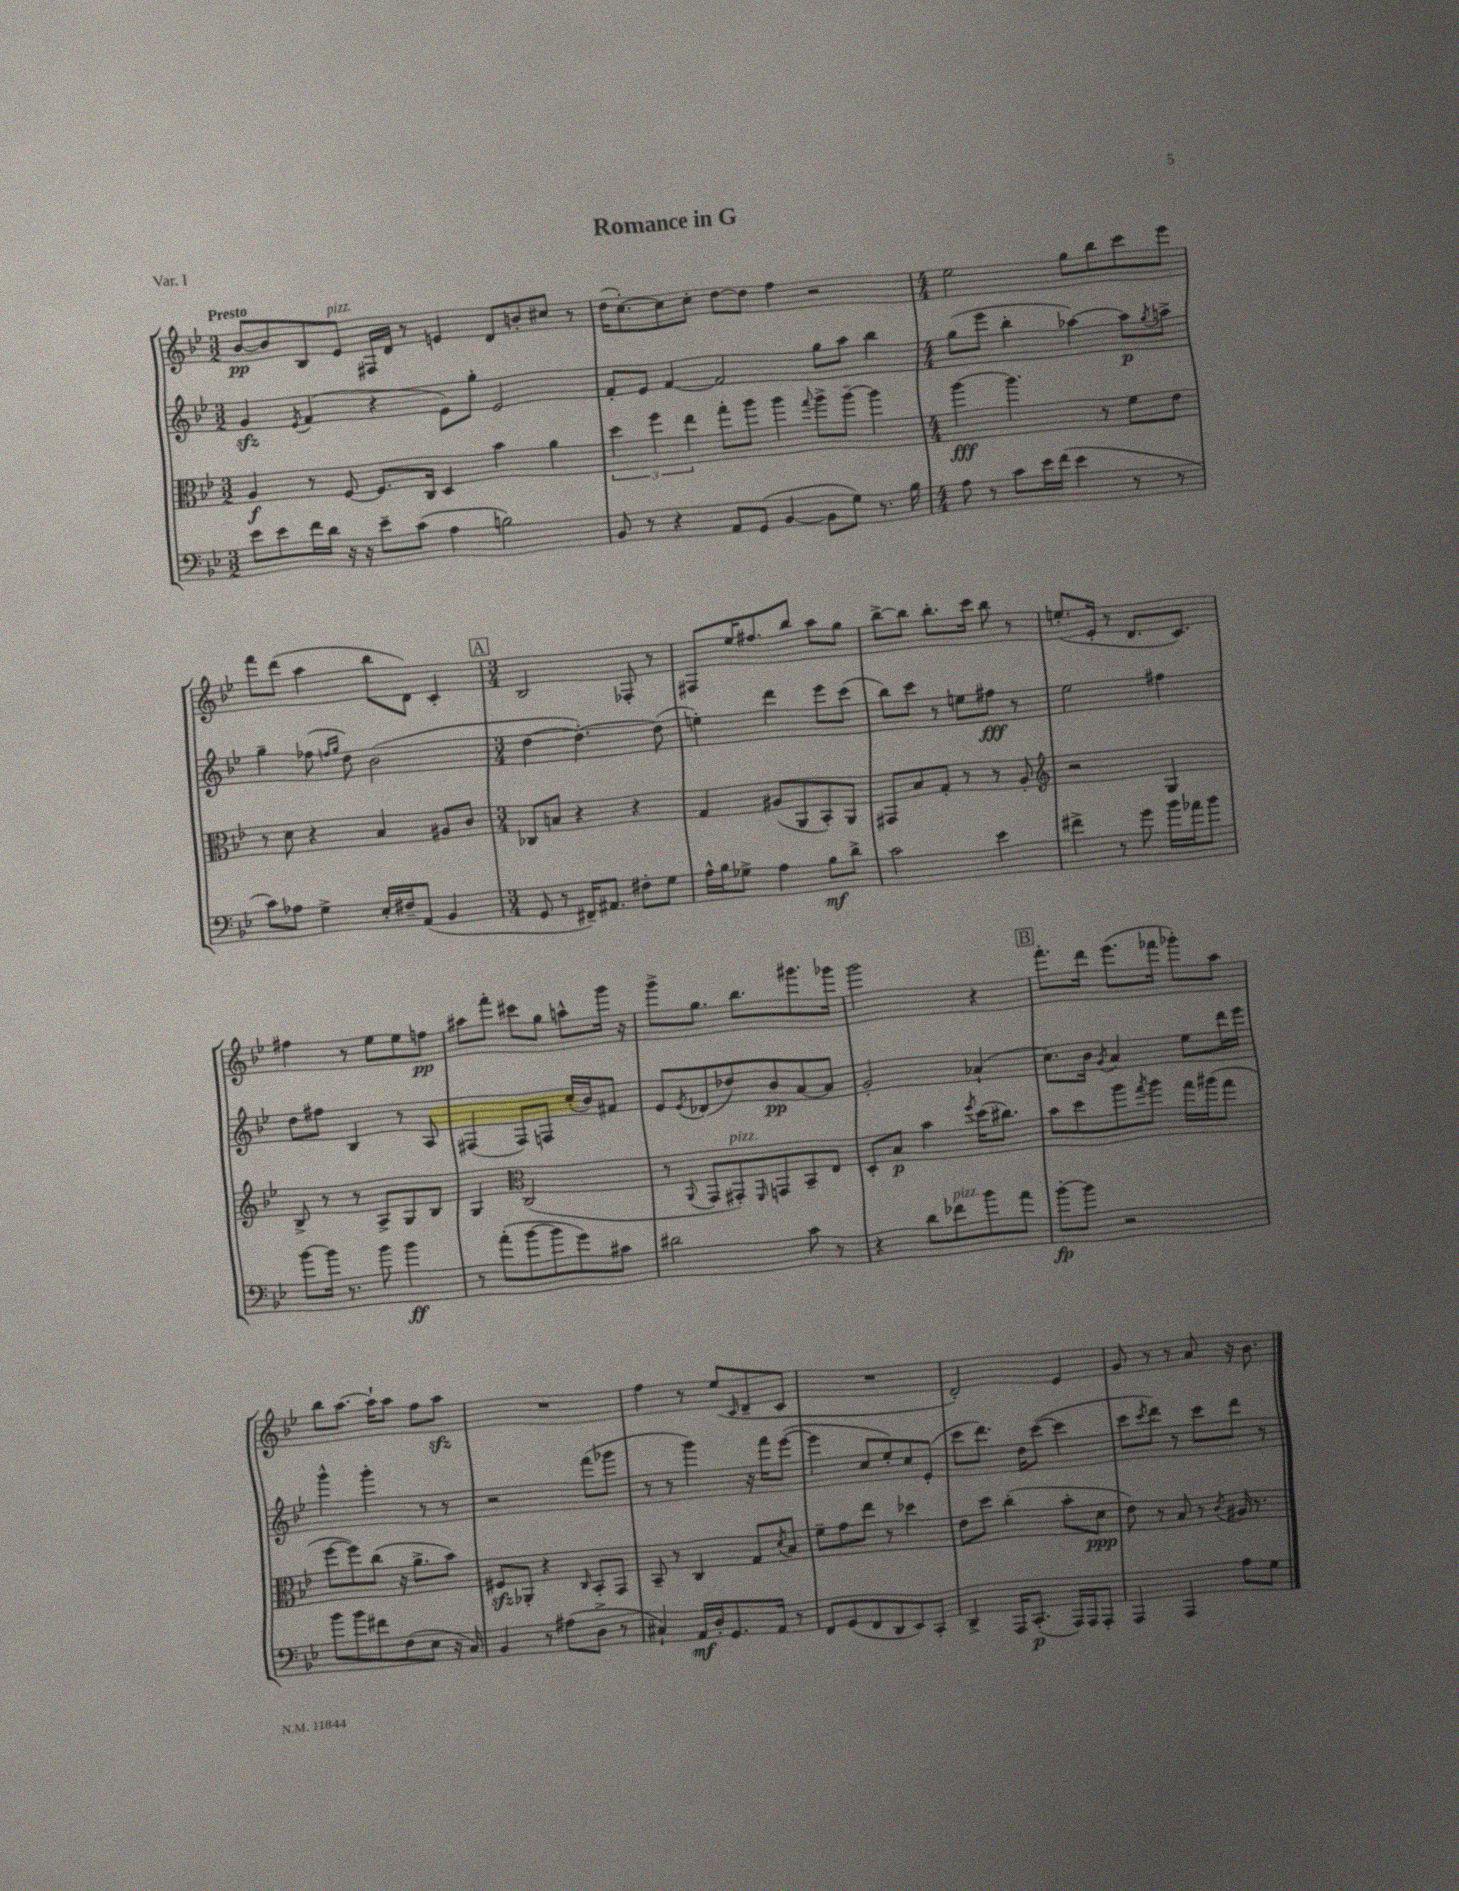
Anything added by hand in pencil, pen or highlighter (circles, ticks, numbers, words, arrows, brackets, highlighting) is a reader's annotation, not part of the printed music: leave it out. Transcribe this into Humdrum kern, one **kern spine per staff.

**kern	**kern	**kern	**kern
*staff4	*staff3	*staff2	*staff1
*clefF4	*clefC3	*clefG2	*clefG2
*k[b-e-]	*k[b-e-]	*k[b-e-]	*k[b-e-]
*M3/2	*M3/2	*M3/2	*M3/2
8e-\L	4A/	4g/	[8b-/L
8e-\	.	.	8b-/]
.	.	8qe-/	.
16f\L	8r	(4f/	8B-/
16d\JJ	.	.	.
16r	[8F/	.	8e-/J
16r	.	.	.
8e-~\L	8.F/]L	4r	16F#/LL
.	.	.	16d/JJ
(8c\J	.	.	8r
.	16C/Jk	.	.
4A\	4D/	8e-\L)	4e/
.	.	8gg'\J	.
2B\)	4b-\	2e-/	8d/L
.	.	.	8b'/
.	4a\	.	8cc#/J
.	.	.	8r
=	=	=	=
8BB-/	6dd\	8f'/L	(16dd\LK
.	.	.	[8.cc'\)
8r	.	8e-/J	.
.	6ff\	.	.
4r	.	[4f/	8cc\]
.	6ee-\	.	.
.	.	.	8cc'\J
8AA/L	8gg'\L	2f/]	[8dd\L
(8GG/J	8aa\J	.	8dd\]J
[4BB-/	4aa\	.	4ff\
.	8qqgg/	.	.
8BB-\]L	8aa^\L	8gg\L	2r
8G\J)	[8aa~\J	8aa\J	.
8.r	4aa\]	4bb-\	.
16B-\	.	.	.
=	=	=	=
*M4/4	*M4/4	*M4/4	*M4/4
8A\	[4aa\	(8gg\L	2ee-\
8r	.	8eee-\J	.
8c\L	4.aa\]	4bb-'\	.
16e-\L	.	.	.
(16f\JJ	.	.	.
4e-\	.	[4aa-\)	8gg\L
.	8r	.	8bb-\
8r	8f\L	8aa-\]L	8ccc\
.	.	8qgg/	.
8r	8e-\J	8aa^\J	8eee-\J
=	=	=	=
8c\L)	8r	4gg~\	8fff\L
8A-\J	8d\	.	(8ddd\J
4G^\	4r	(8ff-\	4aa\
.	.	16qqff/LL	.
.	.	16qqgg/JJ	.
.	.	8dd\)	.
16E-'/LL	4B-/	(2b-\	8bb-\L
16F#~/J	.	.	.
(8AA/J	.	.	8d\J)
4BB-/	8A#/L	.	4c'/
.	8c/J	.	.
=	=	=	=
*M3/4	*M3/4	*M3/4	*M3/4
8GG/	8C-/L	[4dd\	2B-/
8r	8B/J	.	.
16FF#~/LK)	4r	4.dd'\_)	.
8.AA#/J	.	.	.
8F#'\L	4r	.	8F-'/
8G\J	.	(8dd\]	8r
=	=	=	=
16A^^\LL	4G/	4ee'\)	8F#/L
16B-\J	.	.	.
8G-^\J	.	.	16ee-/K
.	.	.	8.ff#/
4A\	(8A#/L	4ddd\	.
.	8AA/	.	8bb-/J
8B-\L	8BB-'/)	8eee-\L	8aa\L
8d^\J	8AA/J	(8ccc\J	8gg\J
=	=	=	=
2c\	8GG#/L	8bb-\L)	[8bb-^\L
.	8B-/	8ccc\J	8bb-\]J
.	8G'/J	8r	8.bb-'\L
.	8r	8ee\L	.
.	.	.	16ccc\Jk
4e-\	8r	8ff#\J	8bb-\
.	8A'/	8r	8r
=	=	=	=
*	*clefG2	*	*
4f#^\	2r	2ee-\	(8.ee'/L
.	.	.	16e-'/Jk
8r	.	.	8r
8g\	.	.	8.d/L
16b-\LL	4G/	4ff#\	.
16a-\J	.	.	8.c/J)
8b-\J	.	.	.
=	=	=	=
[8b-\L	8B-^/	8dd\L	4ff#\
16b-\]Jk	8r	8ff#\J	.
8.r	.	.	.
.	8r	4B-/	8r
8b-\	8A^/L	.	8ee-\L
4b-\	8G/	8r	8ee-\
.	8B-/J	8A/	8ff\J
=	=	=	=
8r	4G/	(4F#/	8aa#\L
(8a'\L	.	.	8fff'\J
*	*clefC3	*	*
[8b-\	(2C/	8F#/L)	8ccc#\L
8b-\]	.	8F/J	8gg\J
8g\)	.	(16cc'/LL	8aa^^\L
.	.	16b-/J)	.
8c#\J	.	8f#/J	16ggg\Jk
.	.	.	16r
=	=	=	=
2d#\	8r	8e-/L	8ggg^\L
.	8qqAA/	8qe-/	.
.	8GG/L	(8d-/	8.gg\J
.	8GG#'/)	8dd-/)	.
.	.	.	8.bb-\L
.	16qqFF/	.	.
.	8GG/	8b-/	.
8c\	8BB-~/	[8a/	8.ggg#\
8r	8E-/J	8a/]J	.
.	.	.	16ggg-\Jk
=	=	=	=
4r	8D'/L	2g'/	2ggg\
.	8B-/J	.	.
8d\L	4b-\	.	.
8f-\	.	.	.
.	8qff/	.	.
8b-\	(16dd\LK	(4a-`/	4r
.	8.cc#\J)	.	.
8a\J	.	.	.
=	=	=	=
[8b-'\L	8b-\L	8.cc\L)	8.fff'\L
8b-\]J	8dd\	.	.
.	.	16b-\Jk	16ddd\Jk
.	.	8qg/	.
2r	8aa\	4a/	(8.eee-\L
.	8qgg/	.	.
.	8aa\J	.	.
.	.	.	16fff-\Jk
.	16gg\LL	8ee-\L	8ggg-'\L)
.	(16aa#\J	.	.
.	8gg\J	16ddd\L	8aa\J
.	.	16eee-\JJ	.
=	=	=	=
8b-\L	[8ff\L	4ggg^^\	8bb-\L
8b-\	8ff\])	.	[8.aa\J
8f#\	(8cc\J	4ggg'\	.
.	.	.	16aa`\]LK
(8F\	16r	.	8aa\J
.	8.a^\L	.	.
8E-\J	.	8r	8ff\L
16r	8b-\J)	8r	8aa\J
16C/)	.	.	.
=	=	=	=
4BB-/	8F#/L	2r	2.r
.	8AA-'/J	.	.
8r	4r	.	.
(8A#\L	.	.	.
.	16qqC/	.	.
8D^\J	8BB-'/L	(8fff\L	.
8r	8GG/J	8ggg-\J	.
=	=	=	=
4C#`/)	8BB-~/	8r	4ff\
.	8r	8r	.
16AA/LL	4C/	4ggg\)	8r
16D'/J	.	.	.
8.GG/	.	.	(8ee-/L
.	.	.	16qqc/
.	8G/L	16r	8d~/
16AA/Jk	.	16fff\LK	.
.	8qd/	.	.
8r	8B-/J	([8eee-\J	8c/J
=	=	=	=
8FF/L	8f~\L	4eee-\]	2.r
(8GG/	8g\	.	.
8FF/	8ee-\J	8cc/L	.
8DD/	8r	8ee-'/)	.
8EE-/)	4dd-\	8cc/	.
8CC'/J	.	(8e-'/J	.
=	=	=	=
4DD^/	8e-\L	8ccc\L	2d'/)
.	8dd\J	8.ddd\J)	.
16AAA/LK	(4cc'\	.	.
(8.CC'/J	.	16dd\LK	.
.	.	([8ccc\J	.
16AAA/LL)	8b-'\L	4ccc\]	4e-/
16AAA/J	.	.	.
8AAA'/J	8d\J	.	.
=	=	=	=
4AAA/	8e-\)	8ccc\L	8g/
.	.	8qccc/	.
.	8r	8ddd\J)	8r
4AAA/	8B-/	8r	8r
.	8r	8ccc\L	8a/
.	8qc/	.	.
8A\L	16A#/	8ddd\J	16r
.	8.r	.	8.b-\
8G\J	.	8r	.
==	==	==	==
*-	*-	*-	*-
